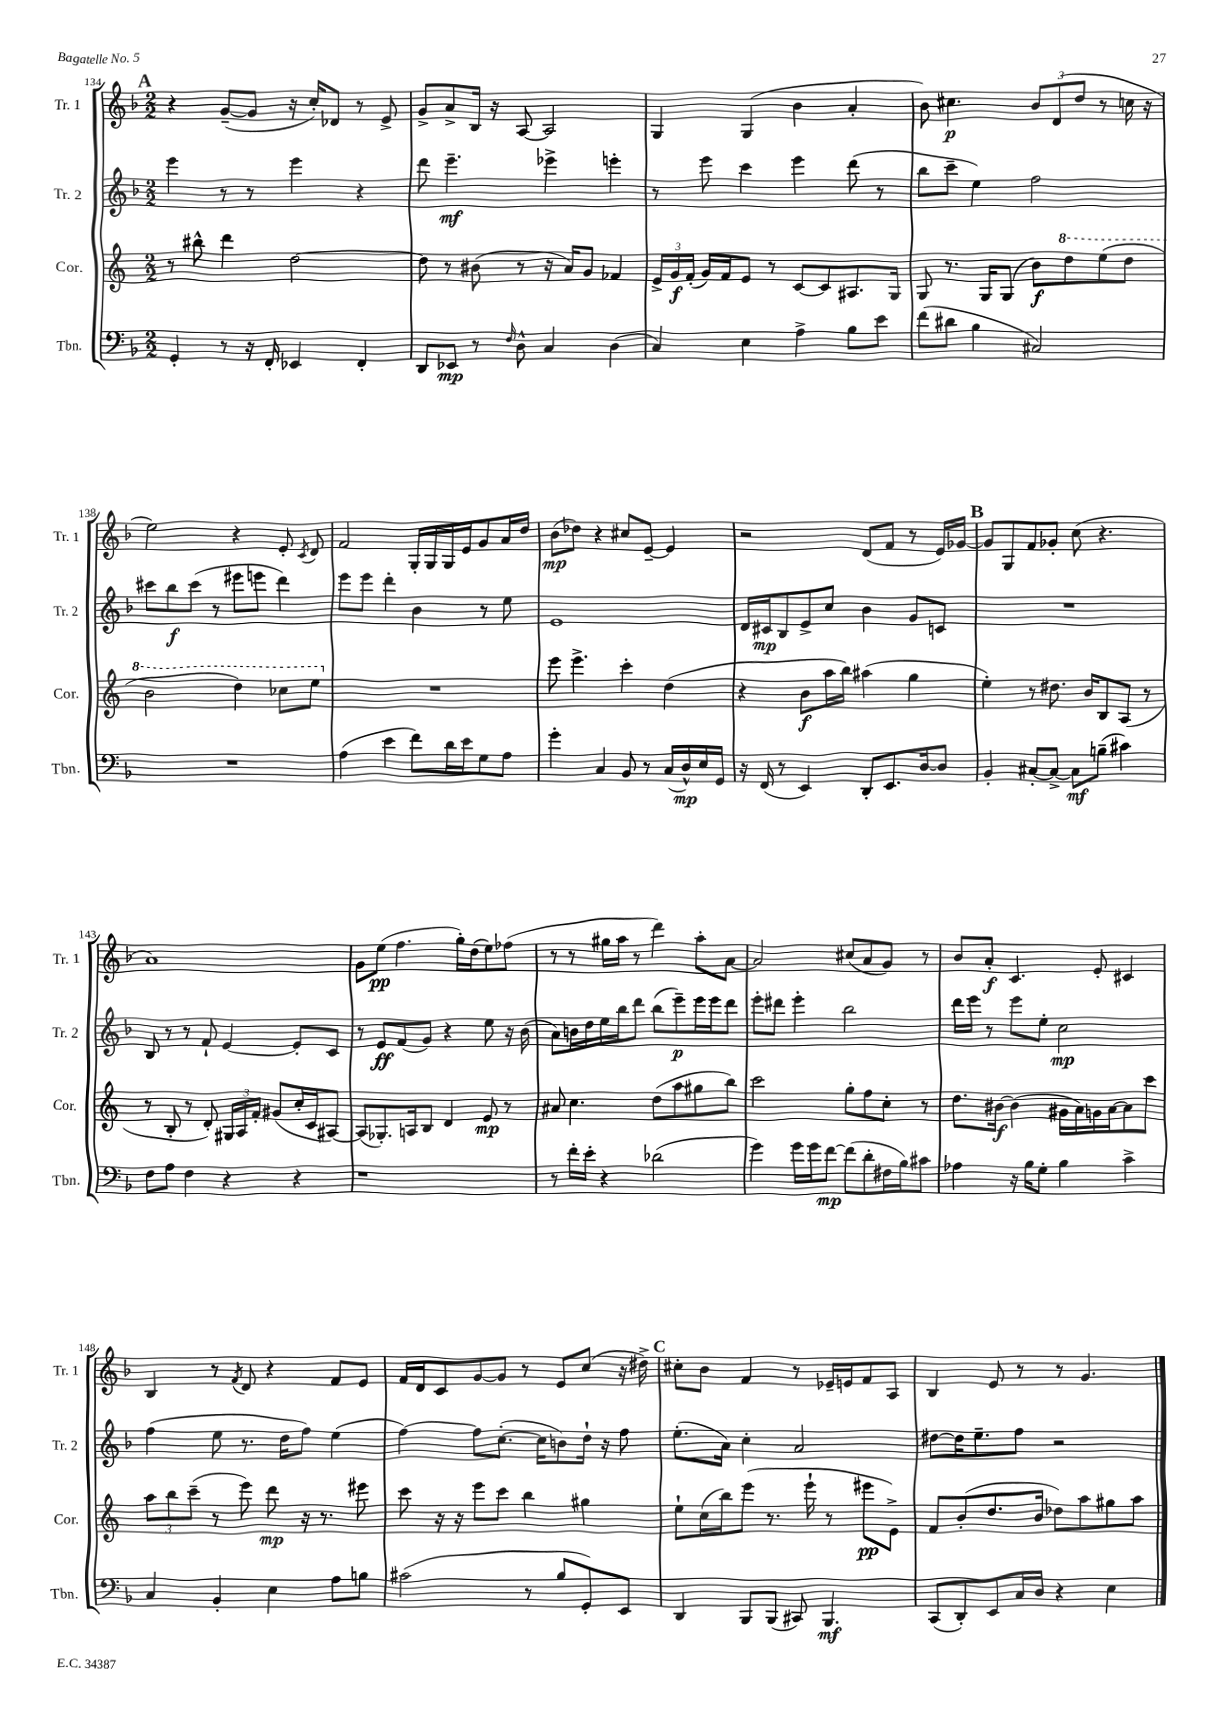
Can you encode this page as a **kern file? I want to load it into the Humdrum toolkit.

**kern	**kern	**kern	**kern
*staff4	*staff3	*staff2	*staff1
*clefF4	*clefG2	*clefG2	*clefG2
*k[b-]	*k[]	*k[b-]	*k[b-]
*M2/2	*M2/2	*M2/2	*M2/2
4GG'/	8r	4eee\	4r
.	8bb#^^\	.	.
8r	4ddd\	8r	([8g~/L
16r	.	8r	8g/]J
16FF'/	.	.	.
4EE-/	[2dd\	4eee\	16r
.	.	.	16cc'/LK)
.	.	.	8d-/J
4FF'/	.	4r	8r
.	.	.	8e^/
=	=	=	=
8DD/L	8dd\]	8ddd\	8g^/L
8EE-/J	8r	4.eee~\	8a^/
8r	(8b#\	.	16B-/Jk
.	.	.	16r
16qqF/	.	.	.
8D^^\	8r	.	[8A/
4C/	16r	4eee-^\	2A/]
.	16a/LK)	.	.
.	8g/J	.	.
(4D\	4f-/	4eee'\	.
=	=	=	=
4C/)	24e^/LL	8r	4G/
.	24g/	.	.
.	(24f'/JJ	.	.
.	16g/LL)	8eee\	.
.	16f/J	.	.
4E\	8e/J	4ccc\	(4G/
.	8r	.	.
4A^\	[8c/L	4eee\	4b-\
.	8c/]	.	.
8B-\L	8.A#/	(8ddd\	4a'/
8e\J	.	8r	.
.	16G/Jk	.	.
=	=	=	=
(8f\L	8G/	8bb-\L	8b-\)
8d#\J	8.r	8ccc~\J	4.cc#\
4B-\	.	4ee\)	.
.	16G/LK	.	.
.	(8G/J	.	.
2C#/)	8b\L)	2ff\	12b-/L
.	.	.	(12d/
.	8ddd\	.	.
.	.	.	12dd/J
.	(8eee\	.	8r
.	8ddd\J	.	16cc\
.	.	.	16r
=	=	=	=
1r	2bb\	8ccc#\L	2ee\)
.	.	8bb-\	.
.	.	(8ccc#\J	.
.	.	8r	.
.	4ddd\)	8eee#\L	4r
.	.	8eee\J	.
.	8ccc-\L	4ddd\)	8e'/
.	.	.	8qc/
.	8eee\J	.	8d/
=	=	=	=
(4A\	1r	8eee\L	2f/
.	.	8eee\J	.
4e\	.	4ddd'\	.
8f\L)	.	4b-\	16G'/LL
.	.	.	16G/
16d\L	.	.	16G/
16e\J	.	.	16e/J
8G\	.	8r	8g/
8A\J	.	8ee\	16a/L
.	.	.	16dd/JJ
=	=	=	=
4g'\	8eee\	1e	(8b-\L
.	4.eee^\	.	8dd-\J)
4C/	.	.	4r
8BB-/	4ccc'\	.	8cc#/L
8r	.	.	[8e~/J
(16C/LL	(4dd\	.	4e/]
16D^^/)	.	.	.
16E/	.	.	.
16GG/JJ	.	.	.
=	=	=	=
16r	4r	16d/LL	2r
(16FF/	.	16c#/J	.
8r	.	8B-/	.
4EE/)	8b\L	8e^/	.
.	16aa\L	8cc/J	.
.	16bb\JJ)	.	.
8DD'/L	(4aa#\	4b-\	(8d/L
8.EE/	.	.	8f/J
.	4gg\	8g/L	8r
[16D/k	.	.	.
8D/]J	.	8c/J	16e/LL)
.	.	.	[16g-/JJ
=	=	=	=
4BB-'/	4ee'\)	1r	8g-/]L
.	.	.	8G/
[8C#'/L	8r	.	8f/
8C#^/_J	8.dd#\	.	8g-'/J
8C#\]L	.	.	(8cc\
.	16b/LK	.	.
(8B~\J	8B/	.	4.r
4c#\)	(8A/J	.	.
.	8r	.	.
=	=	=	=
8F\L	8r	8B-/	1a)
8A\J	8B'/	8r	.
4F\	8r	8r	.
.	8d'/)	8f`/	.
4r	24G#/LL	[4e/	.
.	24A/	.	.
.	24f'/JJ	.	.
.	(8g#/L	.	.
4r	16cc'/L	8e'/]L	.
.	16c/J	.	.
.	[8A#/J)	8c/J	.
=	=	=	=
1r	(8A#/]L	8r	8g\L
.	8.G-'/)	8e/L	(8ee\J
.	.	(8f/	4.ff\
.	16A/k	.	.
.	8B/J	8g/J)	.
.	4d/	4r	.
.	.	.	16gg'\LL)
.	.	.	(16dd\J
.	8e/	8ee\	8ee\)
.	8r	16r	(8ff-\J
.	.	(16b-\	.
=	=	=	=
8r	8a#/	8a\L)	8r
16f'\LL	4.cc\	16b\L	8r
16e'\JJ	.	16dd\	.
4r	.	16ee\	16gg#\LL
.	.	16bb-\J	16aa\JJ
.	.	8ddd\J	8r
(2d-\	(8dd\L	(8bb-\L	4ddd\)
.	8aa\	8eee~\)	.
.	8gg#\	16eee\L	8aa'\L
.	.	16eee\J	.
.	8bb\J)	8ddd\J	[8a\J
=	=	=	=
4g\)	2ccc\	8eee'\L	2a/]
.	.	8ddd#\J	.
16g\LL	.	4eee'\	.
16g\J	.	.	.
[8f\J	.	.	.
(8f\]L	8gg'\L	2bb-\	(8cc#/L
8d'\	8ff\	.	8a/
16F#\L	8cc'\J	.	8g/J)
16B-\J)	.	.	.
8c#\J	8r	.	8r
=	=	=	=
4A-\	8.dd\L	16ddd\LL	8b-/L
.	.	16eee\JJ	.
.	.	8r	8a'/J
.	[16b#\Jk	.	.
16r	(4b#\]	8eee\L	4.c/
16B-\LK	.	.	.
8G'\J	.	8ee'\J	.
4B-\	16g#\LL	2cc\	.
.	16a\)	.	.
.	16g\	.	8e'/
.	[16a\J	.	.
4c^\	8a\]	.	4c#/
.	8ccc\J	.	.
=	=	=	=
4C/	12aa\L	(4ff\	4B-/
.	12bb\	.	.
.	(12ccc~\J	.	.
4BB-'/	8r	8ee\	8r
.	.	.	8qf/
.	8eee\)	8.r	8d/
4E\	8ddd\	.	4r
.	.	16dd\LK	.
.	16r	8ff\J)	.
.	8.r	.	.
8A\L	.	(4ee\	8f/L
8B\J	8eee#\	.	8e/J
=	=	=	=
(2c#\	8ccc\	[4ff\)	16f/LL
.	.	.	16d/J
.	16r	.	8c/
.	16r	.	.
.	8eee\L	8ff\]L	[8g/
.	8ccc\J	([8.cc'\J	8g/]J
8r	4bb\	.	8r
.	.	16cc\]LK	.
8B-/L	.	8b\)	8e/L
8GG'/)	4gg#\	16dd`\Jk	(8cc/J
.	.	16r	.
8EE/J	.	8ff\	16r
.	.	.	16dd#^\)
=	=	=	=
4DD/	8ee`\L	(8.ee'\L	8cc#'\L
.	(16cc\L	.	8b-\J
.	16bb\J)	16a\Jk)	.
8BBB-/L	(8eee\J	4cc'\	4f/
(8BBB-/J	8.r	.	.
8CC#/)	.	2a/	8r
.	16eee`\	.	.
4.BBB-/	8r	.	16e-~/LL
.	.	.	16e/J
.	8eee#\L	.	8f/
.	8e^\J)	.	8A/J
=	=	=	=
(8CC/L	8f/L	[8dd#\L	4B-/
8DD'/)	(8b'/	16dd#\]K	.
.	.	8.ee~\	.
8EE/	8.dd/	.	8e/
16C/L	.	8ff\J	8r
16D/JJ	16b/Jk	.	.
4r	8dd-\L)	2r	8r
.	8aa\	.	4.g/
4E\	8gg#\	.	.
.	8aa\J	.	.
==	==	==	==
*-	*-	*-	*-
